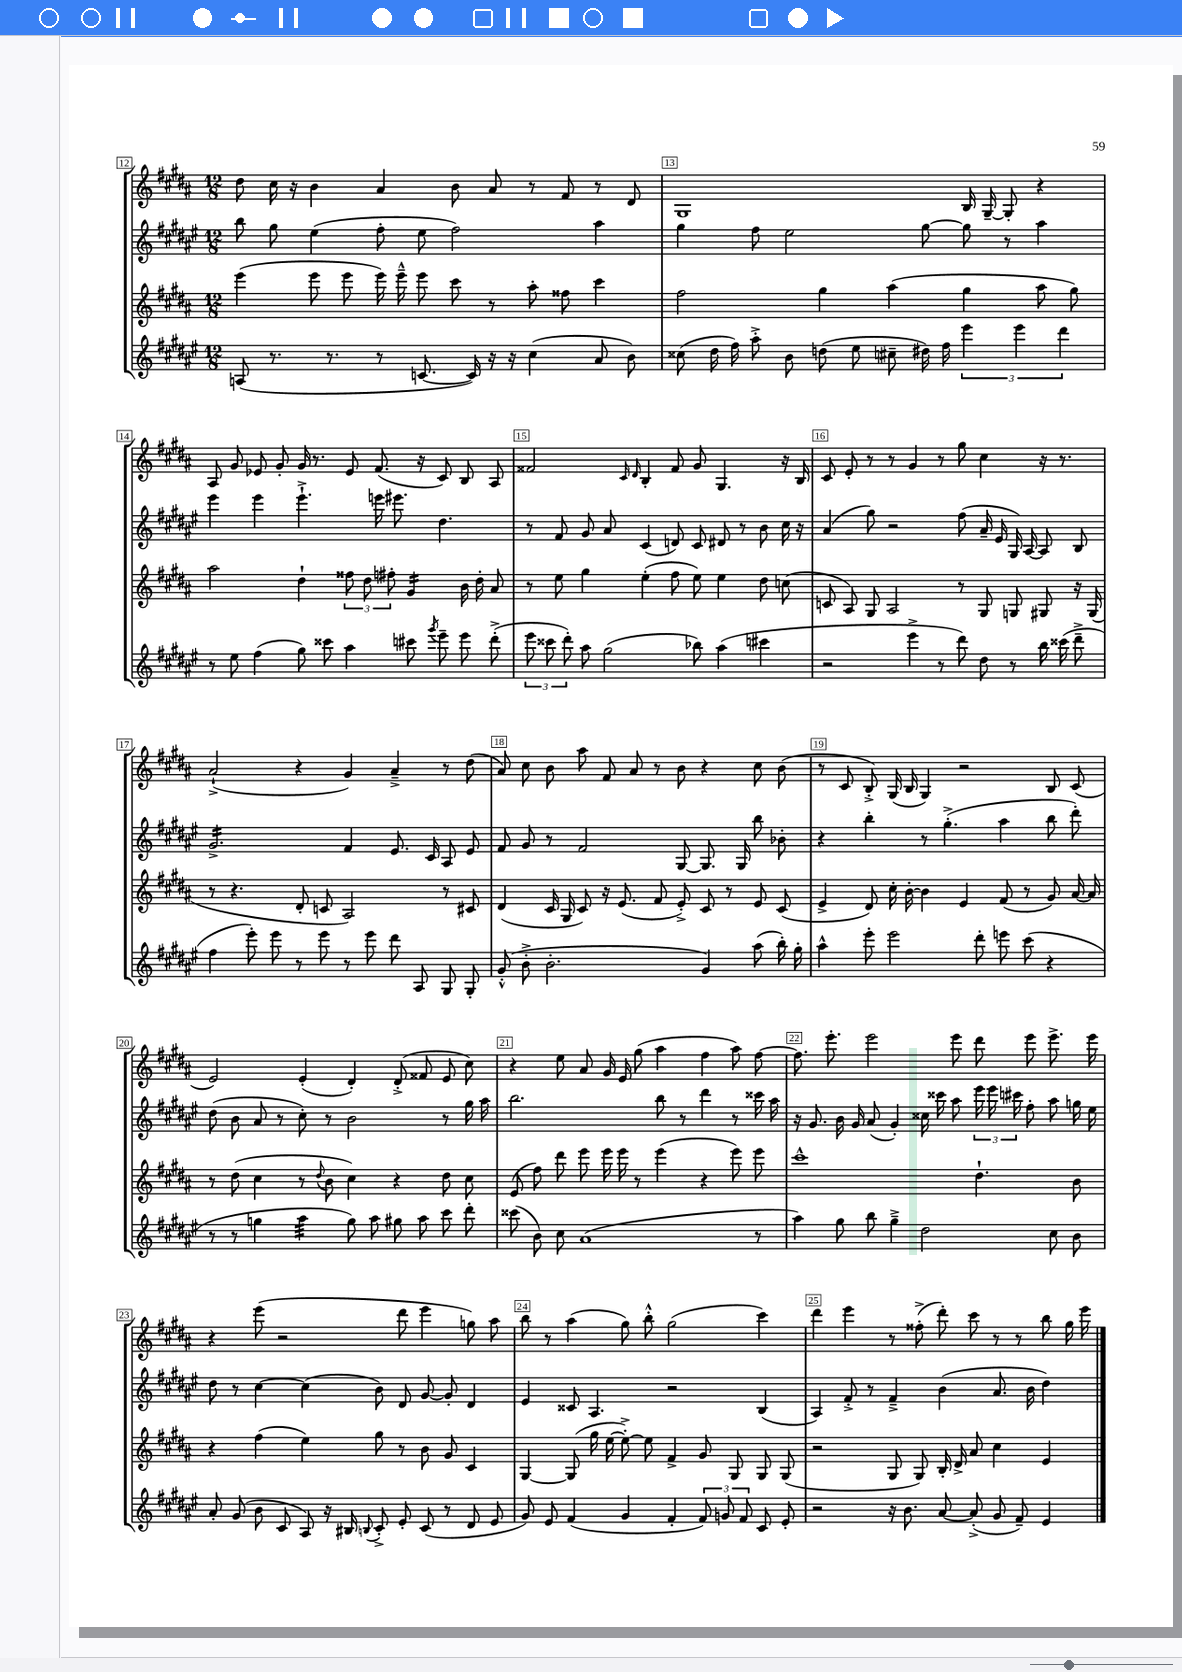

**kern	**kern	**kern	**kern
*staff4	*staff3	*staff2	*staff1
*clefG2	*clefG2	*clefG2	*clefG2
*k[f#c#g#d#a#e#]	*k[f#c#g#d#a#]	*k[f#c#g#d#a#e#]	*k[f#c#g#d#a#]
*M12/8	*M12/8	*M12/8	*M12/8
(8A/	(4eee\	8bb\	8dd#\
8.r	.	8gg#\	16cc#\
.	.	.	16r
.	8eee\	(4ee#\	4b\
8.r	.	.	.
.	8eee\	.	.
8r	16eee\)	8ff#'\	4a#/
.	16eee~^^\	.	.
[8.c/	8eee\	8ee#\	.
.	8ccc#\	2ff#\)	8b\
16c/])	.	.	.
16r	8r	.	8a#/
16r	.	.	.
(4cc#\	8aa#'\	.	8r
.	8ff##\	.	8f#/
8a#/	4ccc#\	4aa#\	8r
8b\)	.	.	8d#/
=	=	=	=
(8cc##\	2ff#\	4gg#\	1G#
16dd#\	.	.	.
16ff#\)	.	.	.
8aa#'^\	.	8ff#\	.
8b\	.	2ee#\	.
(8dd\	4gg#\	.	.
8ee#\	.	.	.
8cc#~\	(4aa#\	.	.
16dd#\)	.	[8gg#\	.
16ff#\	.	.	.
6eee#\	4gg#\	8gg#\]	16B/
.	.	.	[16G#~/
.	.	8r	8G#'/]
6eee#\	.	.	.
.	8aa#\	4aa#\	4r
6ddd#\	.	.	.
.	8gg#\)	.	.
=	=	=	=
8r	2aa#\	4eee#\	8A#/
8ee#\	.	.	8g#/
(4ff#\	.	4eee#\	8e-/
.	.	.	8g#'/
8gg#\)	4dd#`\	4.eee#`^\	16g#/
.	.	.	8.r
8ccc##\	.	.	.
4aa#\	12ff##\	.	8e-/
.	12dd#\	.	.
.	.	16eee\	(8.f#/
.	12ff#'\	.	.
.	.	8.eee#\	.
8ccc#\	4g#/	.	.
.	.	.	16r
8qggg#/	.	.	.
8eee#~\	.	4.dd#\	8c#/)
8eee#\	16b\	.	8B/
.	16dd#'\	.	.
(8ddd#'^\	8a#/	.	8A#/
=	=	=	=
12eee#\	8r	8r	2f##/
12ccc##\	.	.	.
.	8ee\	8f#/	.
12ddd#'\)	.	.	.
8aa#\	4gg#\	8g#/	.
(2gg#\	.	8a#/	.
.	.	.	16qqc#/
.	.	.	16qqd#/
.	(4ee'\	(4c#/	4B'/
.	8ff#\	8d/)	8f##/
8bb-\)	8ee\)	8c#/	8g#/
(4aa#\	4ee\	8d#/	4.G#/
.	.	8r	.
4ccc#\	8dd#\	8b\	.
.	(8cc\	16cc#\	16r
.	.	16r	16B/
=	=	=	=
2r	8c/	(4a#/	8c#/
.	8A#/)	.	8e'/
.	8G#/	8gg#\)	8r
.	2A#/	2r	8r
4eee#^\	.	.	4g#/
8r	.	.	8r
8ddd#\)	8r	(8ff#\	8gg#\
8dd#\	8G#/	16a#~/	4cc#\
.	.	16e#/	.
8r	8G/	16G#/)	.
.	.	[16A#/	.
16bb\	8G#/	8A#/]	16r
(16ccc##\	.	.	8.r
8ddd#~^\	16r	8B/	.
.	(16G#/	.	.
=	=	=	=
4ff#\	8r	2.g#^/	(2a#`^/
.	4.r	.	.
8eee#'\)	.	.	.
8eee#\	.	.	.
8r	8d#'/	.	4r
8eee#\	8c/	.	.
8r	2A#/)	4f#/	4g#/)
8eee#\	.	.	.
8ddd#\	.	8.e#/	4a#~^/
8A#/	.	.	.
.	.	16c#/	.
8G#/	8r	8A#/	8r
8G#'/	8c#/	8e#/	(8dd#\
=	=	=	=
(8g#'^^/	(4d#/	8f#/	8a#/)
8b'^\	.	8g#/	8cc#\
2.b'\	16c#/	8r	8b\
.	16G#/	.	.
.	8c#/)	2f#/	8aa#\
.	16r	.	8f#/
.	(8.e/	.	.
.	.	.	8a#/
.	8f#/	.	8r
.	8e'^/)	[8G#/	8b\
4g#/)	8c#/	8.G#/]	4r
.	8r	.	.
.	.	16G#/	.
(8aa#\	8e/	8bb\	8cc#\
16bb'\)	(8c#/	8b-'\	(8b\
16gg#'\	.	.	.
=	=	=	=
4aa#^^\	4e^/	4r	8r
.	.	.	8c#/
8eee#'\	8d#/)	4bb'\	8B'^/)
2eee#\	16cc#'\	.	(16G#/
.	[16b'\	.	16B/
.	4b\]	8r	4G#/)
.	.	(4.gg#'^\	.
.	4e/	.	2r
8ddd#'\	.	.	.
8eee\	(8f#/	4aa#\	.
(8ccc#\	8r	.	.
4r	8g#/)	8bb\	8B/
.	[16a#/	8ddd#'\)	(8c#/
.	16a#/]	.	.
=	=	=	=
8r	8r	(8dd#\	2e/)
8r	(8dd#\	8b\	.
4gg\	4cc#\	8a#/	.
.	.	8r	.
4aa#\	8r	8cc#'\)	(4e'/
.	8qqdd#/	.	.
.	8b\	8r	.
8gg\)	4cc#\)	2b\	4d#'/)
8aa#\	.	.	.
8gg#\	4r	.	(8d#'^/
8aa#\	.	.	8f##/
8ccc#\	8dd#\	8r	8e/
8ddd#'\	8cc#\	16gg#\	8cc#\)
.	.	16aa#\	.
=	=	=	=
(8ccc##\	(8e/	2.bb\	4r
8b\)	8ff#\)	.	.
8cc#\	8ddd#\	.	8ee\
(1a#	8eee\	.	8a#/
.	16eee\	.	16g#/
.	16eee\	.	16e/
.	8r	.	(8gg#\
.	(4eee\	8bb\	4aa#\
.	.	8r	.
.	4r	4ddd#\	4ff#\
.	8eee\)	8r	8aa#\)
8r	8eee\	16ccc##\	[8ff#\
.	.	16aa#\	.
=	=	=	=
4aa#\)	1ccc#^^	16r	8.ff#\]
.	.	8.g#/	.
.	.	.	8.eee'\
8gg#\	.	16b\	.
.	.	16g#/	.
8bb\	.	(8a#/	2eee\
4gg#~^\	.	4g#'/)	.
2dd#\	.	16cc##\	.
.	.	16ccc##\	.
.	.	8aa#\	8eee\
.	4.dd#`\	24eee#\	8ddd#\
.	.	24eee#\	.
.	.	24ccc#\	.
.	.	8ff#'\	8eee\
8cc#\	.	8aa#\	8.eee^\
8b\	8b\	16gg\	.
.	.	16ee#\	16eee\
=	=	=	=
8a#'/	4r	8dd#\	4r
(8g#/	.	8r	.
8b\	(4ff#\	[4cc#\	(8eee\
8c#/	.	.	2r
8A#/)	4ee\)	(4cc#\]	.
16r	.	.	.
16B#/	.	.	.
8qqB/	.	.	.
8c#'^/	8gg#\	8b\)	.
8e#'/	8r	8d#/	8ddd#\
(8c#/	8b\	[8g#/	4eee\
8r	8g#/	8g#'/]	.
8d#/	4c#/	4d#/	8gg\)
8e#/	.	.	8aa#\
=	=	=	=
8g#/)	[4G#/	4e#/	8bb\
8e#/	.	.	8r
(4f#/	(8G#/]	8c##/	(4aa#\
.	16gg#\	4.A#/	.
.	[16ee\	.	.
4g#/	8ee'^\_)	.	8gg#\)
.	8ee\]	.	8bb'^^\
4f#'/	4f#^/	2r	(2gg#\
12f#/)	8g#/	.	.
12g/	.	.	.
.	8G#/	.	.
12f#/	.	.	.
8c#/	8G#/	(4B/	4ccc#\)
8e#'/	(8G#/	.	.
=	=	=	=
2r	2r	4A#/)	4ddd#\
.	.	8f#'^/	4eee\
.	.	8r	.
16r	8G#/	4f#~^/	8r
8.b\	.	.	.
.	8G#/)	.	(8ff##'^\
[8a#/	16B'/	(4b\	8ddd#'\)
.	16d#^/	.	.
(8a#'^/]	8a#/	.	8ccc#\
8g#/	4cc#\	8.a#/	8r
8f#~/)	.	.	8r
.	.	16b\	.
4e#/	4e/	4dd#\)	8bb\
.	.	.	16gg#\
.	.	.	16eee\
==	==	==	==
*-	*-	*-	*-
